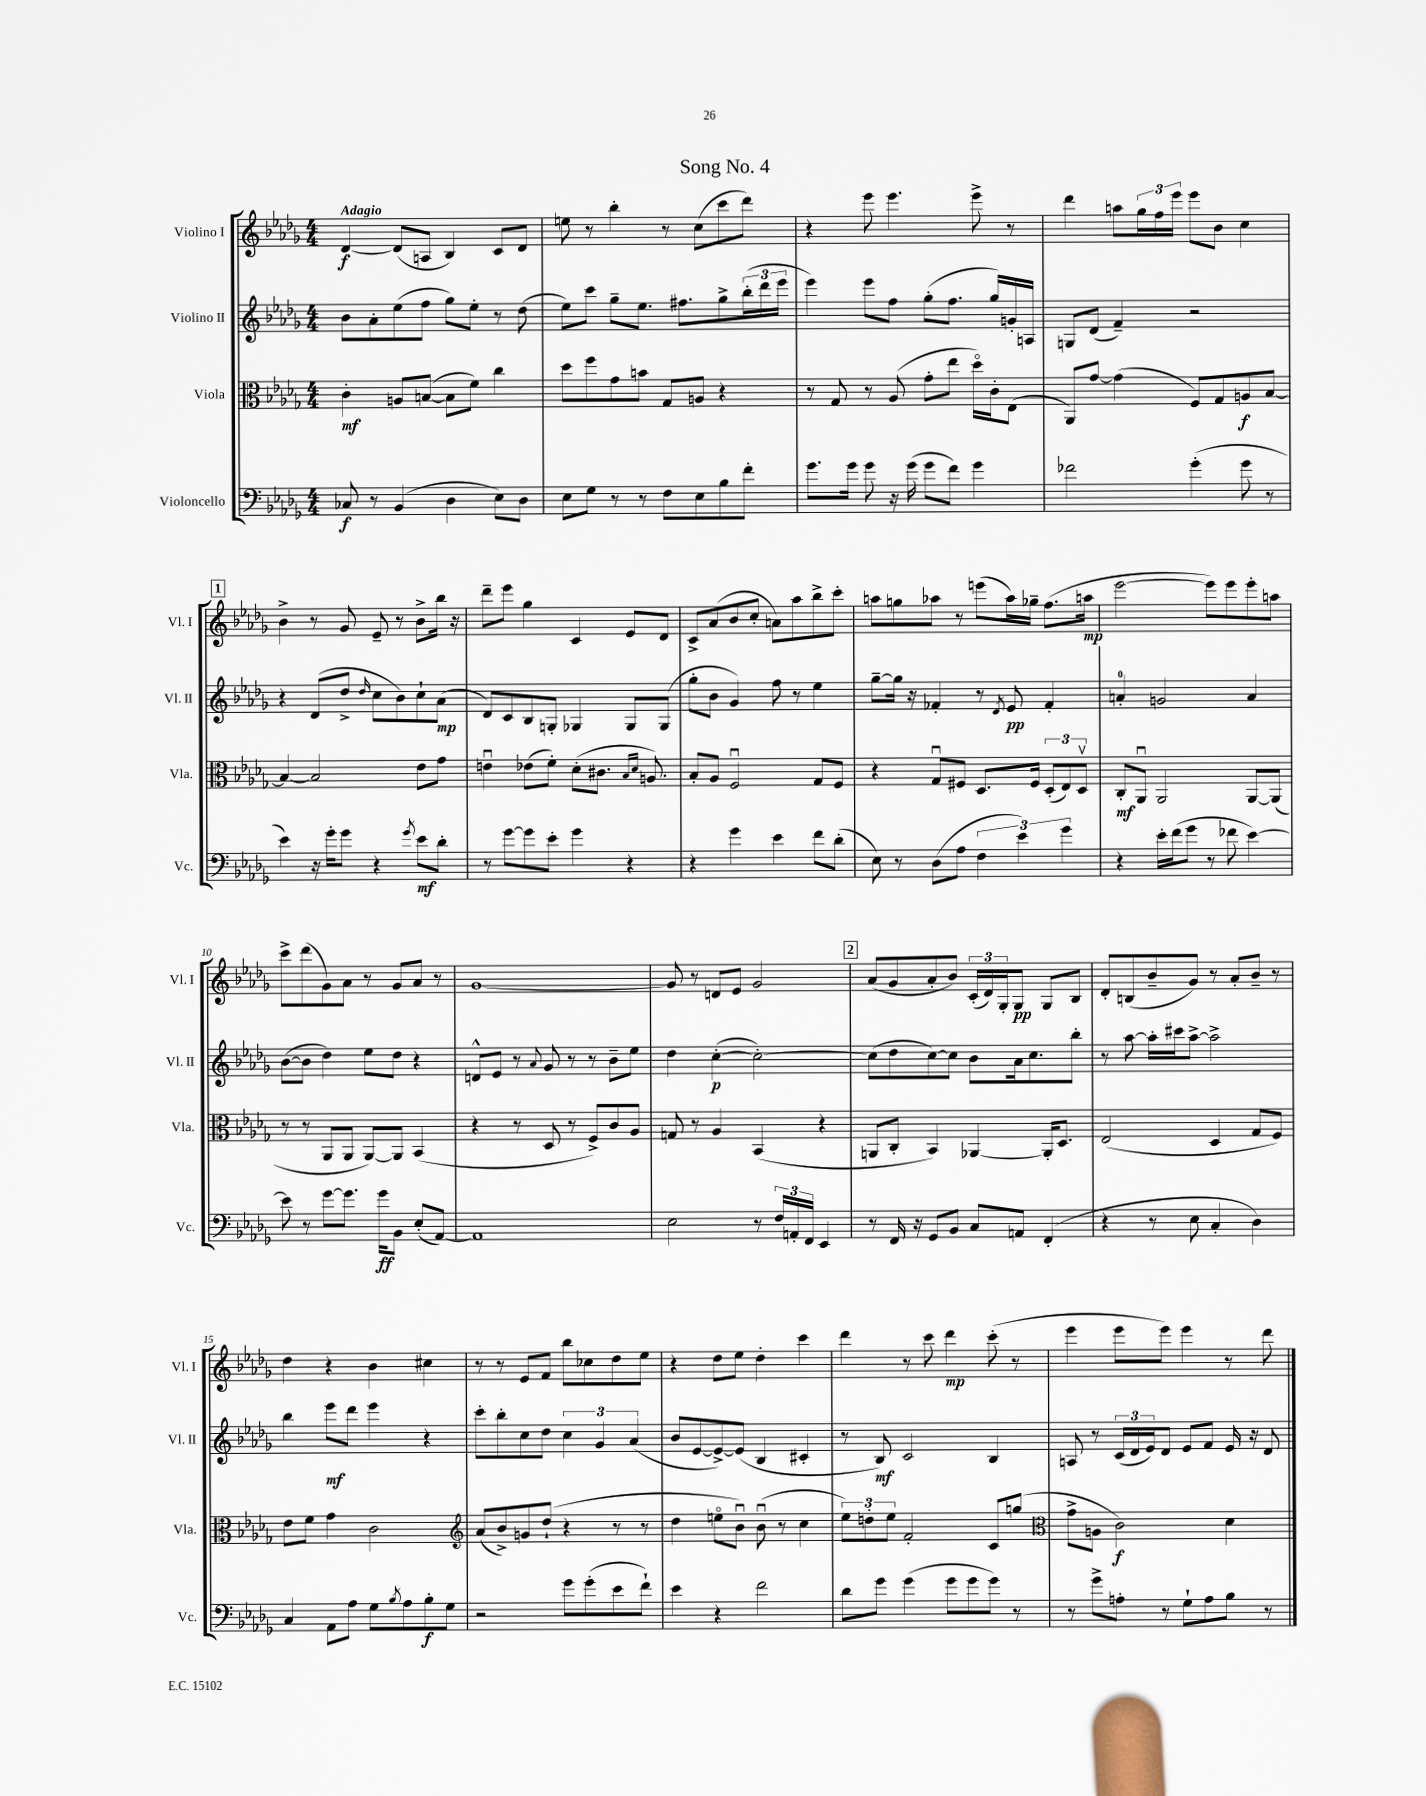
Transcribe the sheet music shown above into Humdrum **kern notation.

**kern	**kern	**kern	**kern
*staff4	*staff3	*staff2	*staff1
*clefF4	*clefC3	*clefG2	*clefG2
*k[b-e-a-d-g-]	*k[b-e-a-d-g-]	*k[b-e-a-d-g-]	*k[b-e-a-d-g-]
*M4/4	*M4/4	*M4/4	*M4/4
8C-	4c'	8b-	[4d-
8r	.	8a-'	.
(4BB-	8A	(8ee-	(8d-]
.	([8B	8ff	8A
4D-	8B]	8gg-)	4B-)
.	8f)	8ee-'	.
8E-)	4cc	8r	8c
8D-	.	(8dd-	8d-
=	=	=	=
8E-	8dd-	8ee-)	8ee
8G-	8ff	8ccc	8r
8r	8g-	8gg-~	4bb-'
8r	8b	8.ee-	.
8F	8G-	.	8r
.	.	8.ff#	.
8E-	8A	.	(8cc
8B-	4r	8gg-^	8ccc
8f'	.	(24bb-'	8ddd-)
.	.	24ddd-	.
.	.	24eee-	.
=	=	=	=
8.g-	8r	4eee-)	4r
.	8G-	.	.
16g-	.	.	.
8g-	8r	8eee-	8eee-
16r	(8A-	8ff	4.eee-
(16g-	.	.	.
8g-	8g-'	(8gg-'	.
8f)	8ee-	8.ff	.
4g-	16dd-o)	.	8eee-^
.	16c'	16gg-)	.
.	(8E-	16g'	8r
.	.	16A	.
=	=	=	=
2f-	8AA-)	8G	4ddd-
.	[8g-	(8d-	.
.	(4g-]	4f~)	8aa
.	.	.	24gg-
.	.	.	24ff
.	.	.	24eee-
(4g-'	8F)	2r	8eee-
.	8G-	.	8b-
8g-	8A	.	4cc
8r	[8B-	.	.
=	=	=	=
4e-)	4B-_	4r	4b-^
16r	2B-]	(8d-	8r
16g-'	.	.	.
8g-	.	8dd-^	8g-
.	.	16qqdd-	.
4r	.	8cc	8e-~
.	.	8b-)	8r
8qg-	.	.	.
8e-	8e-	8cc`	8b-^
8d-'	8g-	(8a-	16bb-
.	.	.	16r
=	=	=	=
8r	4eu	8d-)	8ddd-~
[8g-	.	8c	8eee-
8g-]	(8e-	8B-	4gg-
8e-'	8f')	8G'	.
4g-	(8d-'	4G-	4c
.	8.c#	.	.
4r	.	8G-	8e-
.	16qqB-	.	.
.	16qqd-	.	.
.	8.A)	.	.
.	.	(8G-	8d-
=	=	=	=
4r	8B-'	8gg-'	8c^
.	8A-	8b-	(8a-
4g-	2Fu	4g-)	8b-
.	.	.	8cc'
4e-	.	8ff	8a)
.	.	8r	8aa-
8f	8G-	4ee-	8bb-^
(8d-'	8F	.	8ccc'
=	=	=	=
8E-)	4r	[8gg-~	8aa
8r	.	16gg-]	8gg
.	.	16r	.
(8D-	8G-u	4f-'	8aa-
8A-	8F#	.	8r
6F	8.D-	8r	(8eee
.	.	8qd-	.
.	.	8e-	16aa-)
6e-)	.	.	.
.	16F#	.	16gg-~
.	(12D-'	4f-'	(8.ff
6g-	12E-)	.	.
.	12D-v	.	.
.	.	.	16aa
=	=	=	=
4r	8C'	4a'	[2eee-
.	8AA-u	.	.
16e-'	2AA-	2g	.
(16f	.	.	.
8g-	.	.	.
8r	.	.	8eee-])
8f-	.	.	8eee-
[4e-)	[8AA-	4a	8eee-'
.	(8AA-]	.	8aa
=	=	=	=
8e-]	8r	([8b-	8ccc^
8r	8r	8b-]	(8ddd-
[8g-	8AA-	4dd-)	8g-)
8.g-]	8AA-	.	8a-
.	[8AA-)	8ee-	8r
16g-	.	.	.
8BB-	8AA-]	8dd-	8g-
(8E-'	(4BB-	4r	8a-
[8AA-)	.	.	8r
=	=	=	=
1AA-]	4r	8d^^	[1g-
.	.	8e-	.
.	8r	8r	.
.	.	8qqa-	.
.	8D-	8g-	.
.	8r	8r	.
.	8F^)	8r	.
.	8c	8b-~	.
.	8A-	8ee-	.
=	=	=	=
2E-	8G	4dd-	8g-]
.	8r	.	8r
.	4A-	([4cc'	8d
.	.	.	8e-
8r	(4BB-	2cc'_)	2g-
24F	.	.	.
24AA'	.	.	.
24FF	.	.	.
4EE-	4r	.	.
=	=	=	=
8r	8AA	(8cc]	(8a-
16FF	8C'	8dd-	8g-
16r	.	.	.
8GG-	4BB-)	[8cc)	8a-'
8BB-	.	8cc]	8b-)
8C	[4AA-	8b-	(24c'
.	.	.	24d-)
.	.	.	24G-'
8AA	.	16a-	8G-
.	.	8.cc	.
(4FF'	16AA-']	.	8G-
.	8.D-	.	.
.	.	8bb-'	8B-
=	=	=	=
4r	(2E-	8r	8d-'
.	.	[8aa-	(8B
8r	.	16aa-']	8b-~
.	.	16ccc#	.
8E-	.	[8aa-^	8g-)
4C'	4D-	2aa-^]	8r
.	.	.	8a-'
4D-)	8G-	.	8b-~
.	8F)	.	8r
=	=	=	=
4C	8e-	4bb-	4dd-
.	8f	.	.
8AA-	4g-	8eee-	4r
8A-	.	8ddd-	.
8G-	2c	4eee-	4b-
8qB-	.	.	.
8A-	.	.	.
8B-'	.	4r	4cc#
8G-	.	.	.
=	=	=	=
*	*clefG2	*	*
2r	(8a-	8ccc'	8r
.	8b-^)	8bb-'	8r
.	8g	8cc	8e-
.	(8dd-`	8dd-	8f
8g-	4r	6cc	8bb-
(8g-'	.	.	8cc-
.	.	6g-	.
8e-	8r	.	8dd-
.	.	(6a-	.
8f`)	8r	.	8ee-
=	=	=	=
4e-	4dd-	8b-	4r
.	.	[8e-	.
4r	8eeo	8e-^_)	8dd-
.	8b-u)	(8e-]	8ee-
2f	(8b-u	4B-	4dd-'
.	8r	.	.
.	4cc	4c#'	4ccc
=	=	=	=
8d-	12ee-)	8r	4ddd-
.	12dd'	.	.
8g-	.	8B-)	.
.	12ee-	.	.
(4g-	2f'	2c	8r
.	.	.	8ccc
8g-	.	.	4ddd-
8g-	.	.	.
8g-)	8c	4B-	(8ccc'
8r	(8gg	.	8r
=	=	=	=
*	*clefC3	*	*
8r	8g-^	8A	4eee-
8g-^	8A	8r	.
8A'	2c)	(24c	8eee-
.	.	24d-	.
.	.	24e-)	.
8r	.	8d-	8eee-)
8G-`	.	8e-	4eee-
8A	.	8f	.
8B-	4d-	16e-	8r
.	.	16r	.
8r	.	8d-	8ddd-
==	==	==	==
*-	*-	*-	*-
